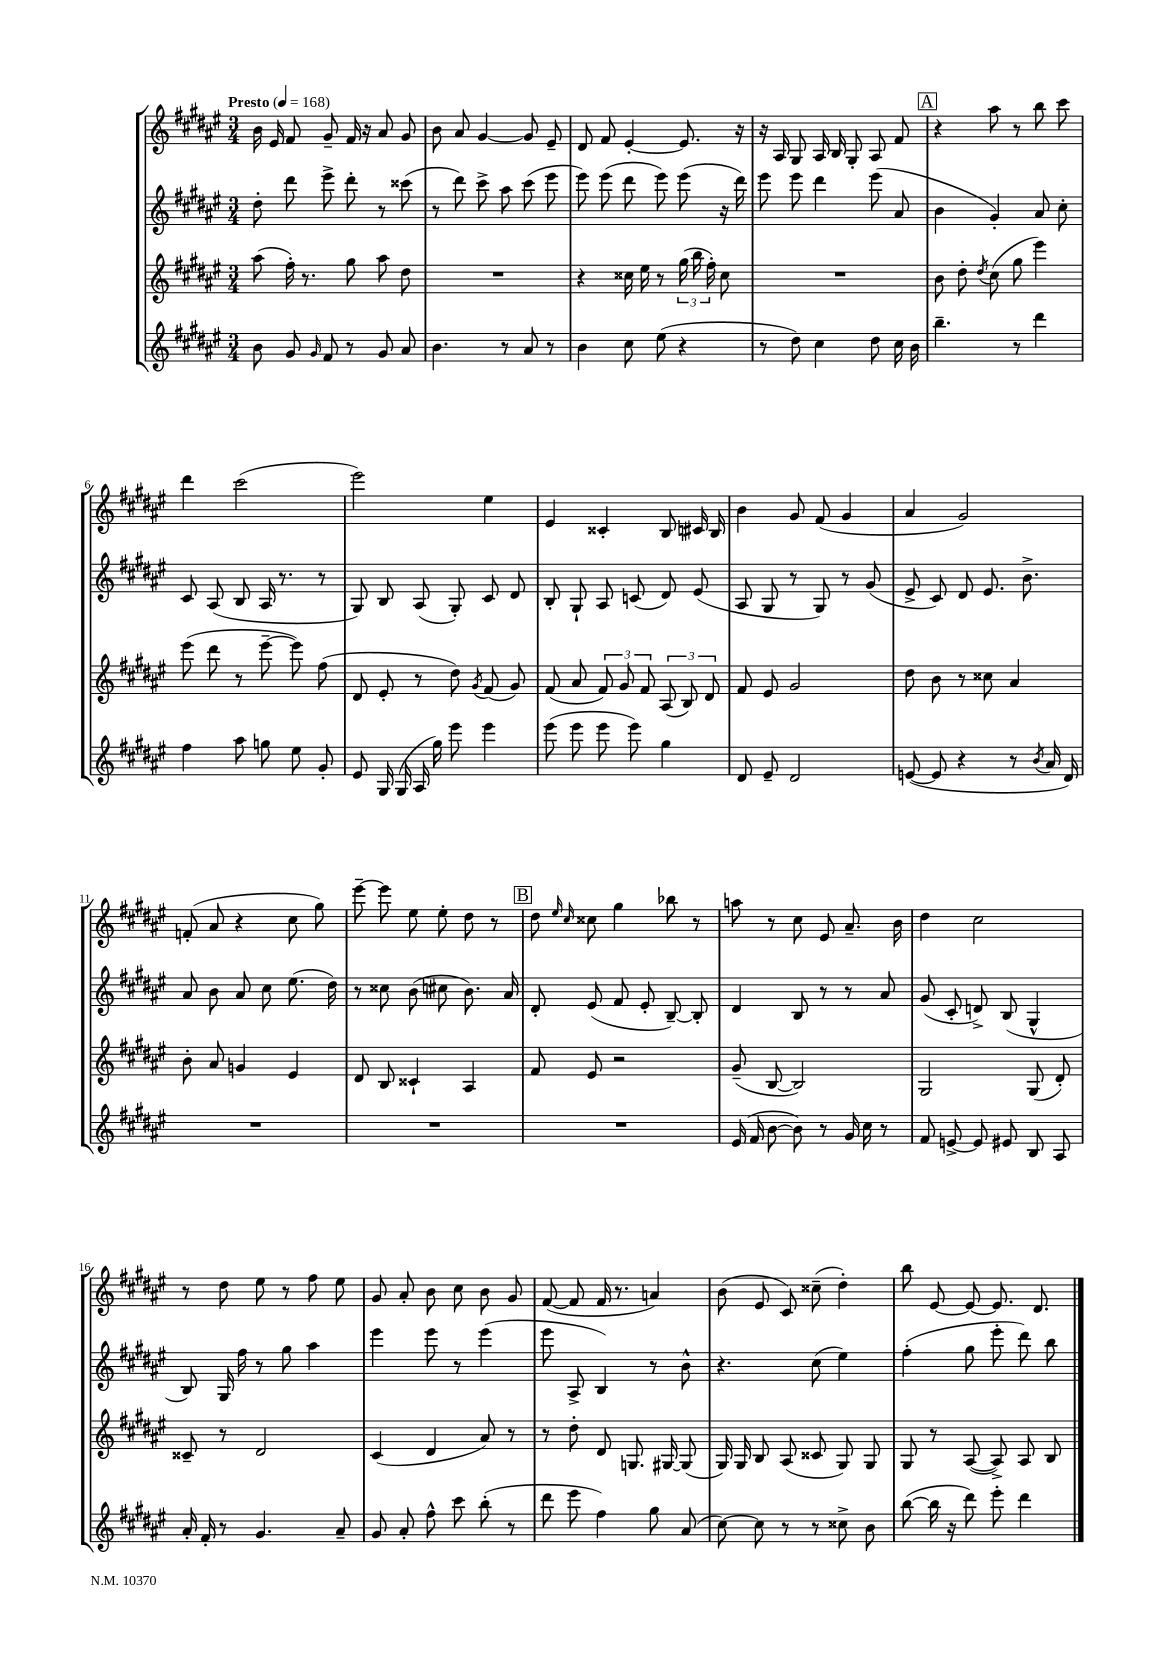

**kern	**kern	**kern	**kern
*staff4	*staff3	*staff2	*staff1
*clefG2	*clefG2	*clefG2	*clefG2
*k[f#c#g#d#a#e#]	*k[f#c#g#d#a#e#]	*k[f#c#g#d#a#e#]	*k[f#c#g#d#a#e#]
*M3/4	*M3/4	*M3/4	*M3/4
*MM168	*MM168	*MM168	*MM168
8b	(8aa#	8dd#'	16b
.	.	.	16e#
8g#	16ff#')	8ddd#	8f#
.	8.r	.	.
16qqg#	.	.	.
8f#	.	8eee#^	8g#~
8r	8gg#	8ddd#'	16f#
.	.	.	16r
8g#	8aa#	8r	8a#
8a#	8dd#	(8ccc##	8g#
=	=	=	=
4.b	2.r	8r	8b
.	.	8ddd#)	8a#
.	.	8ccc#^	[4g#
8r	.	8aa#	.
8a#	.	(8ccc#	8g#]
8r	.	8eee#	8e#~
=	=	=	=
4b	4r	8eee#)	8d#
.	.	(8eee#	8f#
8cc#	16cc##	8ddd#	[4e#'
.	16ee#	.	.
(8ee#	8r	8eee#)	.
4r	(24gg#	(8eee#	8.e#]
.	24bb	.	.
.	24ff#')	.	.
.	8cc##	16r	.
.	.	16ddd#)	16r
=	=	=	=
8r	2.r	8eee#	16r
.	.	.	16A#
8dd#)	.	8eee#	8G#
4cc#	.	4ddd#	16A#
.	.	.	16B
.	.	.	8G#'
8dd#	.	(8eee#	8A#
16cc#	.	8a#	8f#
16b	.	.	.
=	=	=	=
4.bb~	8b	4b	4r
.	8dd#'	.	.
.	8qdd#	.	.
.	(8cc#	4g#')	8aa#
8r	8gg#	.	8r
4ddd#	4eee#)	8a#	8bb
.	.	8cc#'	8ccc#
=	=	=	=
4ff#	(8eee#	8c#	4ddd#
.	8ddd#	(8A#	.
8aa#	8r	8B	(2ccc#
8gg	[8eee#~	16A#	.
.	.	8.r	.
8ee#	8eee#])	.	.
8g#'	(8ff#	8r	.
=	=	=	=
8e#	8d#	8G#)	2eee#)
16G#	8e#'	8B	.
(16G#	.	.	.
16A#	8r	(8A#	.
16gg#)	.	.	.
8eee#	8dd#)	8G#')	.
.	8qg#	.	.
4eee#	(8f#	8c#	4ee#
.	8g#)	8d#	.
=	=	=	=
(8eee#	(8f#	8B'	4e#
8eee#	8a#	8G#`	.
8eee#	12f#)	8A#	4c##'
.	12g#	.	.
8eee#)	.	(8c	.
.	12f#	.	.
4gg#	(12A#	8d#)	8B
.	12B)	.	.
.	.	(8e#	16c#
.	12d#	.	.
.	.	.	16B
=	=	=	=
8d#	8f#	8A#	4b
8e#~	8e#	8G#	.
2d#	2g#	8r	8g#
.	.	8G#)	(8f#
.	.	8r	4g#
.	.	(8g#	.
=	=	=	=
([8e	8dd#	8e#^	4a#
8e]	8b	8c#)	.
4r	8r	8d#	2g#)
.	8cc##	8.e#	.
8r	4a#	.	.
.	.	8.b^	.
8qb	.	.	.
16a#	.	.	.
16d#)	.	.	.
=	=	=	=
2.r	8b'	8a#	(8f'
.	8a#	8b	8a#
.	4g	8a#	4r
.	.	8cc#	.
.	4e#	(8.ee#	8cc#
.	.	.	8gg#)
.	.	16dd#)	.
=	=	=	=
2.r	8d#	8r	[8eee#~
.	8B	8cc##	8eee#]
.	4c##`	(8b	8ee#
.	.	8cc#	8ee#'
.	4A#	8.b)	8dd#
.	.	.	8r
.	.	16a#	.
=	=	=	=
2.r	8f#	8d#'	8dd#
.	.	.	16qqee#
.	.	.	16qqcc#
.	8e#	(8e#	8cc##
.	2r	8f#	4gg#
.	.	8e#'	.
.	.	[8B~)	8bb-
.	.	8B']	8r
=	=	=	=
(16e#	(8g#~	4d#	8aa
16f#	.	.	.
[8b	[8B	.	8r
8b])	2B])	8B	8cc#
8r	.	8r	8e#
16g#	.	8r	8.a#~
16cc#	.	.	.
8r	.	8a#	.
.	.	.	16b
=	=	=	=
8f#	2G#	(8g#	4dd#
[8e^	.	8c#'	.
8e]	.	8d^)	2cc#
8e#	.	(8B	.
8B	(8G#	4G#^^	.
8A#	8d#')	.	.
=	=	=	=
16a#'	8c##~	8B)	8r
16f#'	.	.	.
8r	8r	16G#	8dd#
.	.	16ff#	.
4.g#	2d#	8r	8ee#
.	.	8gg#	8r
.	.	4aa#	8ff#
8a#~	.	.	8ee#
=	=	=	=
8g#	(4c#	4eee#	8g#
8a#'	.	.	8a#'
8ff#^^	4d#	8eee#	8b
8ccc#	.	8r	8cc#
(8bb'	8a#)	(4eee#	8b
8r	8r	.	8g#
=	=	=	=
8ddd#	8r	8eee#	([8f#
8eee#	8dd#'	8A#^	8f#]
4ff#)	8d#	4B)	16f#
.	.	.	8.r
.	8.G	.	.
8gg#	.	8r	4a)
.	[16G#	.	.
(8a#	(8G#]	8b^^	.
=	=	=	=
[8cc#)	16G#)	4.r	(8b
.	16G#	.	.
8cc#]	8B	.	8e#
8r	(8A#	.	8c#)
8r	8c##	(8cc#	(8cc##~
8cc##^	8G#)	4ee#)	4dd#')
8b	8G#	.	.
=	=	=	=
([8bb	8G#	(4ff#'	8bb
16bb]	8r	.	[8e#
16r	.	.	.
8ddd#)	([8A#	8gg#	8e#_
8eee#'	8A#^])	8eee#'	8.e#]
4ddd#	8A#	8ddd#)	.
.	.	.	8.d#
.	8B	8bb	.
==	==	==	==
*-	*-	*-	*-
